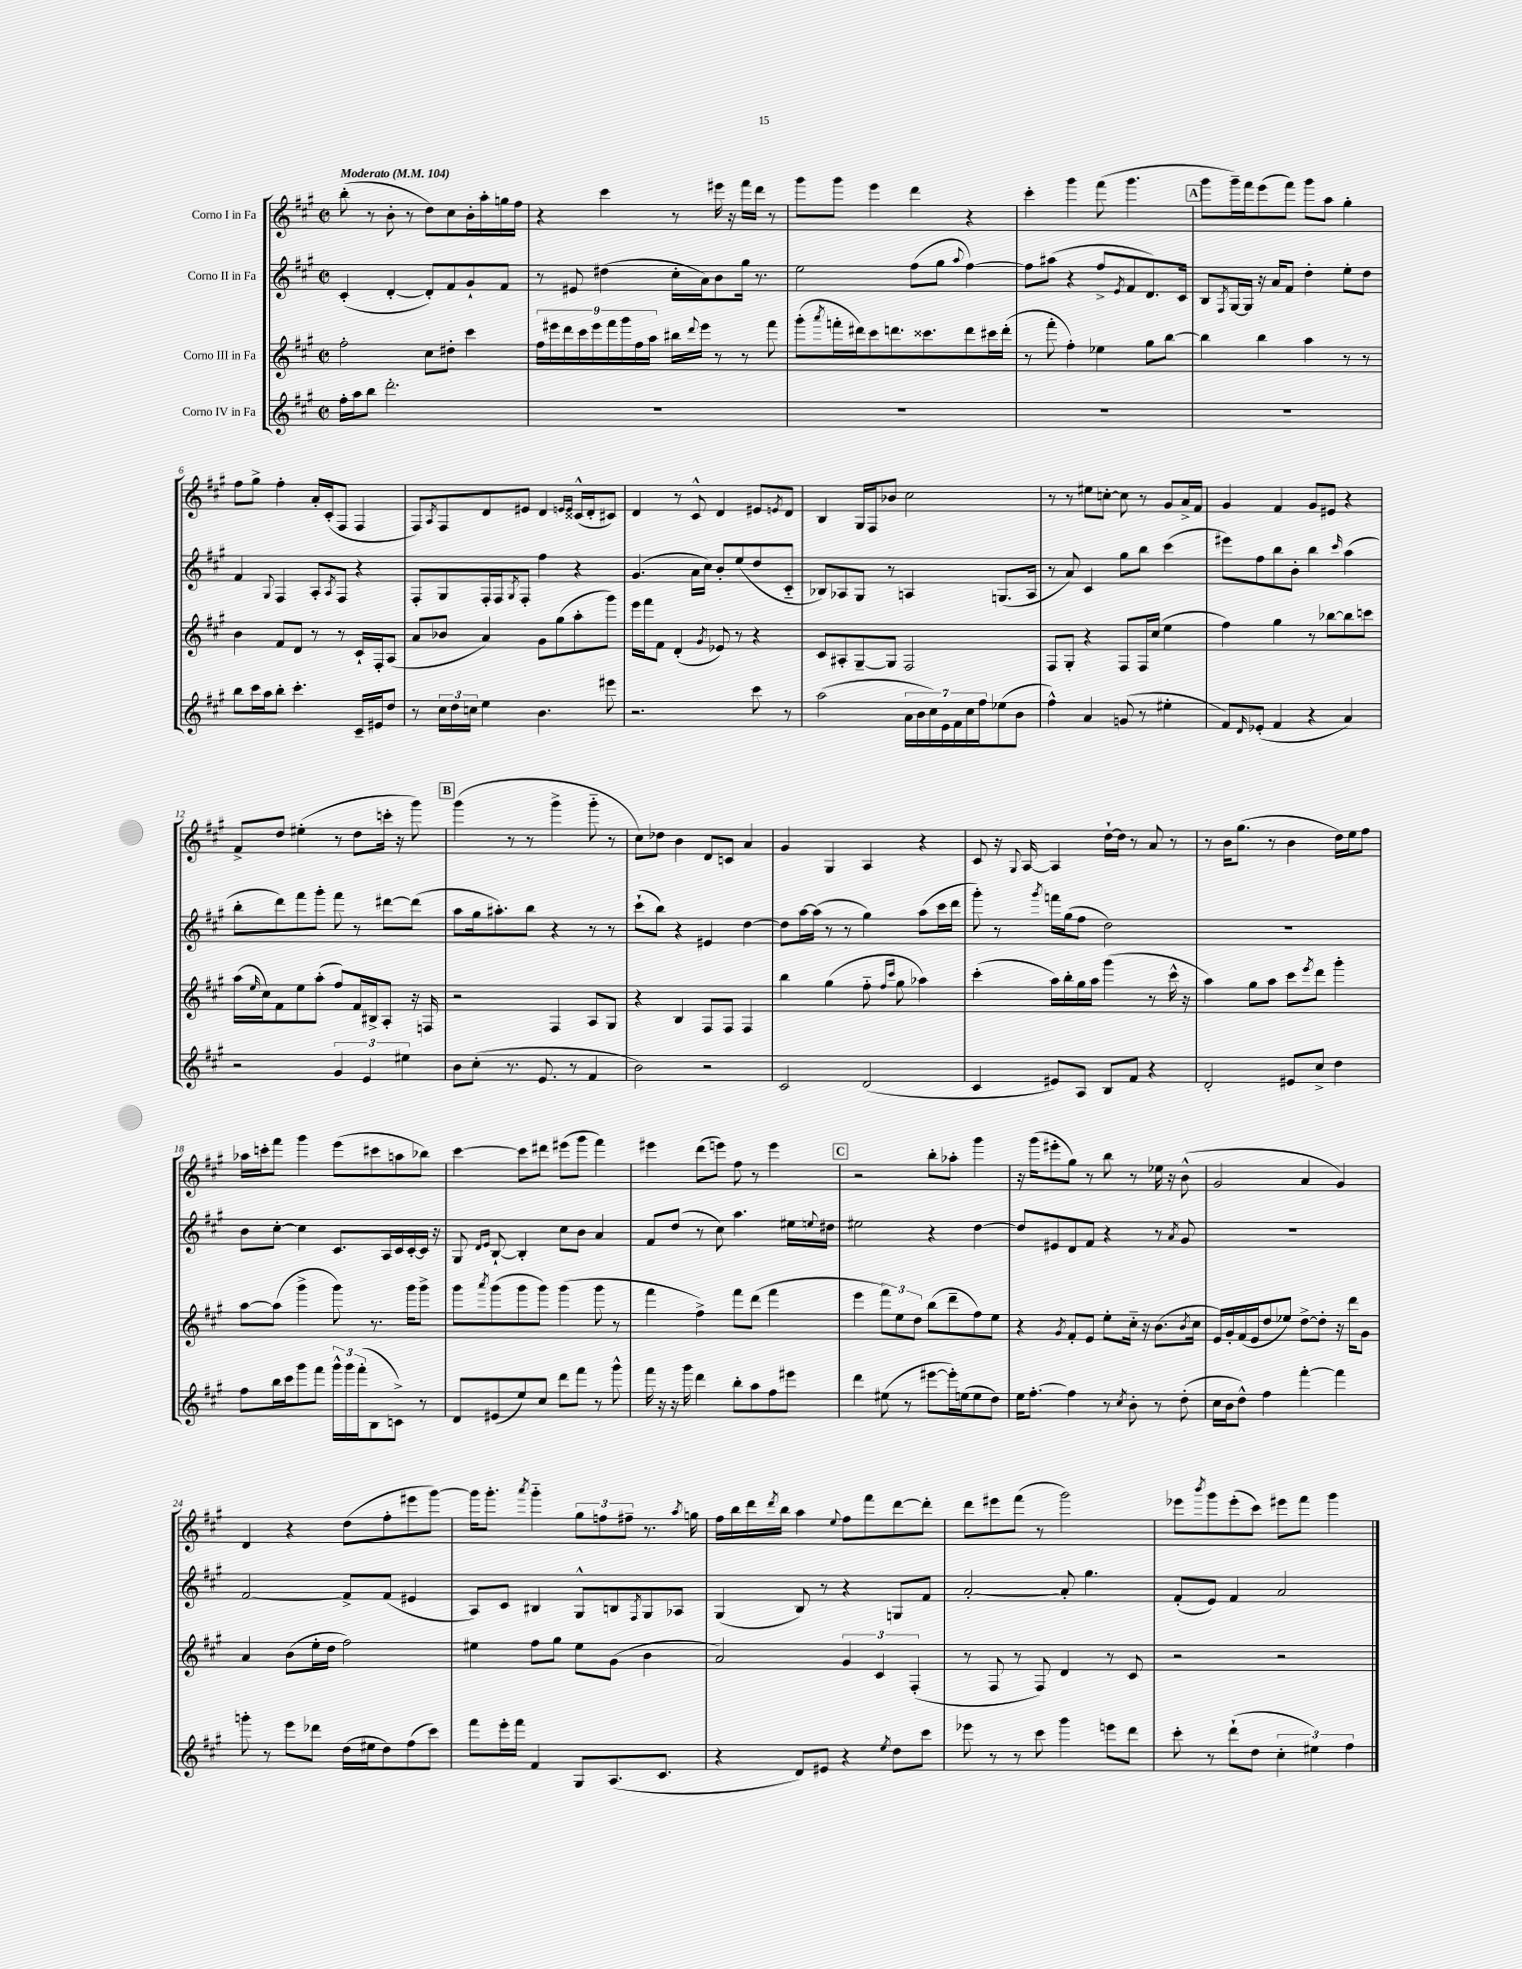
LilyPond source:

<<
\new StaffGroup <<
\new Staff = "s0" \with { instrumentName = "Corno I in Fa" } {
    \clef treble \key a \major \defaultTimeSignature \time 2/2 \tempo "Moderato" 4 = 104
    b''8-.( r8 b'8-. r8 d''8) cis''8 b'16-. a''16-. g''16 fis''16 |
    r4 cis'''4 r8 eis'''16 r16 fis'''16 d'''16 r8 |
    gis'''8 gis'''8 e'''4 d'''4 r4 |
    cis'''4-. gis'''4 fis'''8( gis'''4. |
    \mark \markup { \box "A" } gis'''8 gis'''16--) fis'''16 e'''8( fis'''8) gis'''8 a''8 gis''4-. |
    fis''8 gis''8-> fis''4-. a'16-. cis'16-.( fis8 fis4 |
    fis8) \acciaccatura { a8 } fis8 d'8 eis'8 d'4 \grace { e'16 e'16 } cisis'16-^( d'16-. cis'8) |
    d'4 r8 cis'8-^ d'4 eis'8 \acciaccatura { e'8 } d'8 |
    b4 gis16 fis16 bes'8 cis''2 |
    r8 r8 eis''8 c''8~-. c''8 r8 gis'8 a'16-> fis'16 |
    gis'4 fis'4 gis'8 eis'8 r4 |
    fis'8-> d''8 eis''4-.( r8 d''8 c'''16-. r16 gis'''8) |
    \mark \markup { \box "B" } gis'''4( r8 r8 gis'''4-> gis'''8-_ r8 |
    cis''8) des''8 b'4 d'8 c'8 a'4 |
    gis'4 gis4 a4 r4 |
    cis'8 r16 \appoggiatura { gis8 } a16~ a4 d''16~-! d''16 r8 a'8 r8 |
    r8 b'16 gis''8.( r8 b'4 d''16) e''16 fis''8 |
    aes''16 c'''16-. fis'''8 gis'''4 e'''8( cis'''8 a''8 bes''8) |
    cis'''4~ cis'''8 dis'''8 eis'''8( gis'''8 fis'''4) |
    eis'''4 d'''8( e'''8) fis''8 r8 e'''4 |
    \mark \markup { \box "C" } r2 b''8-. aes''8-. gis'''4 |
    r16 gis'''16( eis'''8-. gis''8) r8 b''8 r8 ees''16 r16 b'8-^( |
    gis'2 a'4 gis'4) |
    d'4 r4 d''8( fis''8-. eis'''8 gis'''8~) |
    gis'''16 gis'''8.-. \acciaccatura { a'''8 } gis'''4-_ \tuplet 3/2 { gis''8 f''8 fis''8-- } r8. \acciaccatura { a''8 } g''16 |
    fis''16 b''16 d'''16 \acciaccatura { d'''8 } b''16 a''4 \appoggiatura { e''8 } fis''8 fis'''8 d'''8~ d'''8-. |
    d'''8 eis'''8 fis'''8( r8 gis'''2) |
    ees'''8 \acciaccatura { b'''8 } gis'''8 ees'''8-.( cis'''8) eis'''8 fis'''8 gis'''4 \bar "|." |
}
\new Staff = "s1" \with { instrumentName = "Corno II in Fa" } {
    \clef treble \key a \major \defaultTimeSignature \time 2/2
    cis'4-.( d'4~-. d'8-.) fis'8 gis'8-! fis'8 |
    r8 eis'8 dis''4( cis''16-. a'16) b'8 gis''16 r8. |
    e''2 fis''8( gis''8 \appoggiatura { a''8 } fis''4~) |
    fis''8 ais''8( r4 fis''8-> \acciaccatura { e'8 } fis'8 d'8.) cis'16 |
    \mark \markup { \box "A" } b8 \acciaccatura { fis8 } gis16~ gis16 r16 a'16 fis'8 d''4-. e''8-. d''8 |
    fis'4 \appoggiatura { gis8 } fis4 a8-. \acciaccatura { a8 } fis8 r4 |
    fis8-. gis8 fis16-. fis16 \acciaccatura { gis8 } fis8-. fis''4 r4 |
    gis'4.( a'16 cis''16) b'8-. e''8( d''8 cis'8-_ |
    bes8) aes8 gis8 r8 a4 g8.( a16 |
    r8 a'8) cis'4 gis''8 b''8 cis'''4( |
    eis'''8) fis''8 b''8 b'8-. b''4 \grace { cis'''16 } a''4( |
    b''8-. d'''8) fis'''8 gis'''8-. fis'''8 r8 dis'''8~ dis'''8( |
    \mark \markup { \box "B" } a''8 gis''16 ais''8.-.) b''8 r4 r8 r8 |
    cis'''8-!( b''8) r4 eis'4 d''4~ |
    d''8 a''16~ a''16( r8 r8 gis''4) a''8( cis'''16 d'''16 |
    gis'''8-.) r8 \acciaccatura { gis'''8 } f'''16 gis''16( fis''8 d''2) |
    R1 |
    b'8 cis''8~-. cis''4 cis'8. a16 cis'16 cis'16~-. cis'16 r16 |
    gis8 \grace { d'16 e'16 } b8~-! b4-. cis''8 b'8 a'4 |
    fis'8 d''8( r8 cis''8) a''4. eis''16 \appoggiatura { e''8 } dis''16 |
    \mark \markup { \box "C" } eis''2 r4 d''4~ |
    d''8 eis'8 d'8 fis'8 r4 r8 \acciaccatura { a'8 } gis'8 |
    R1 |
    fis'2~ fis'8-> fis'8( eis'4 |
    a8) cis'8 bis4 gis8-^ b8 \acciaccatura { fis8 } gis8 aes8 |
    gis4( b8) r8 r4 g8 fis'8 |
    a'2~-. a'8-. gis''4. |
    fis'8-.( e'8) fis'4 a'2 \bar "|." |
}
\new Staff = "s2" \with { instrumentName = "Corno III in Fa" } {
    \clef treble \key a \major \defaultTimeSignature \time 2/2
    fis''2-. cis''8 dis''8-. cis'''4 |
    \tuplet 9/8 { fis''16 eis'''16 d'''16 cis'''16 eis'''16 fis'''16 gis'''16 fis''16 a''16 } bis''16 \appoggiatura { d'''8 } eis'''16 r8 r8 fis'''8 |
    gis'''8-.( \acciaccatura { a'''8 } f'''16-. dis'''16) cis'''8 d'''8. cisis'''8. d'''8 cis'''16 d'''16-.( |
    r8 fis'''8-. fis''4-.) ees''4 gis''8 b''8~ |
    \mark \markup { \box "A" } b''4 b''4 a''4 r8 r8 |
    b'4 fis'8 d'8 r8 r8 cis'16-! fis16-. a8( |
    a'8 bes'8 a'4) gis'8 gis''8( a''8-. gis'''8) |
    e'''16 fis'''16 fis'8 d'4-.( \acciaccatura { gis'8 } ees'8) r8 r4 |
    cis'8 ais8-. gis8~-- gis8 fis2 |
    fis8 gis8-. r4 fis8 fis16 cis''16( e''4 |
    fis''4) gis''4 r8 bes''8~ bes''8 c'''8 |
    a''16( \grace { e''16 } cis''16) fis'8 e''8 a''8-.( fis''8) fis'16 bis16-> a8-. r16 f16 |
    \mark \markup { \box "B" } r2 fis4 a8 gis8 |
    r4 b4 fis8 fis8 fis4 |
    b''4 gis''4( fis''8-_ \grace { fis''16 cis'''16 } gis''8 aes''4) |
    cis'''4-.( a''16) b''16-. gis''16 a''16 gis'''4( r8 cis'''16-^ r16 |
    a''4) gis''8 a''8 cis'''8 \acciaccatura { e'''8 } d'''8 gis'''4-. |
    a''8~ a''8( gis'''4-> gis'''8) r8. gis'''16 gis'''8-> |
    gis'''8 \acciaccatura { a'''8 } gis'''8( gis'''8 gis'''8) gis'''4( gis'''8 r8 |
    fis'''4 fis''4->) fis'''8 d'''8( fis'''4 |
    \mark \markup { \box "C" } e'''4 \tuplet 3/2 { fis'''8) e''8 d''8 } b''8( d'''8-- fis''8) e''8 |
    r4 \acciaccatura { gis'8 } fis'8-. e'8 e''8-. cis''16-_ r16 b'8.( \acciaccatura { b'8 } cis''16 |
    e'16) gis'16-. fis'16( e'16 d''8 ees''8) d''8~-> d''8-. r16 d'''16 gis'8 |
    a'4 b'8( e''16-. d''16 fis''2) |
    eis''4 fis''8 gis''8 eis''8 gis'8( b'4 |
    a'2) \tuplet 3/2 { gis'4 cis'4 fis4-.( } |
    r8 fis8 r8 fis8) d'4 r8 cis'8 |
    r2 r2 \bar "|." |
}
\new Staff = "s3" \with { instrumentName = "Corno IV in Fa" } {
    \clef treble \key a \major \defaultTimeSignature \time 2/2
    fis''16-. a''16 b''8 d'''2.-. |
    R1 |
    R1 |
    R1 |
    \mark \markup { \box "A" } R1 |
    b''8 cis'''16 a''16 b''8-. cis'''4.-. cis'16-- eis'16 d''8 |
    r8 \tuplet 3/2 { cis''16 d''16 c''16 } e''4 b'4. eis'''8 |
    r2. cis'''8 r8 |
    a''2( \tuplet 7/4 { a'16 b'16 cis''16) e'16 fis'16 cis''16 fis''16 } ees''8( b'8 |
    fis''4-^) a'4 g'8( r8 eis''4-. |
    fis'8) \grace { d'16 } ees'8-.( fis'4 r4 a'4) |
    r2 \tuplet 3/2 { gis'4 e'4 eis''4 } |
    \mark \markup { \box "B" } b'8 cis''8-.( r8. e'8. r8 fis'4 |
    b'2) r2 |
    cis'2 d'2( |
    cis'4 eis'8) a8 b8 fis'8 r4 |
    d'2-. eis'8 cis''8-> d''4 |
    fis''8 b''16 cis'''16 gis'''8 fis'''8 \tuplet 3/2 { gis'''16-^ gis'''16 fis'''16-.( } b8 c'8->) r8 |
    d'8 eis'8( e''8) cis''8 d'''8 fis'''8 r8 gis'''8-^ |
    fis'''16 r16 r16 gis'''16 d'''4 b''8-. a''8 fis''8 eis'''8 |
    \mark \markup { \box "C" } d'''4 eis''8( r8 eis'''8~ eis'''16-.) e''16( e''8 d''8) |
    e''16 fis''8.~-. fis''4 r8 \acciaccatura { cis''8 } b'8-. r8 d''8-.( |
    cis''16 b'16 d''8-^) fis''4 fis'''4~-. fis'''4 |
    g'''8-. r8 e'''8 des'''8 d''16( eis''16 d''8) fis''8( cis'''8) |
    fis'''8 e'''16-. fis'''16 fis'4 gis8 a8.( cis'8. |
    r4 d'8) eis'8 r4 \acciaccatura { e''8 } d''8 cis'''8 |
    ees'''8 r8 r8 cis'''8 gis'''4 e'''8 d'''8 |
    cis'''8-. r8 d'''8-!( d''8 \tuplet 3/2 { cis''4-. eis''4) fis''4 } \bar "|." |
}
>>
>>
